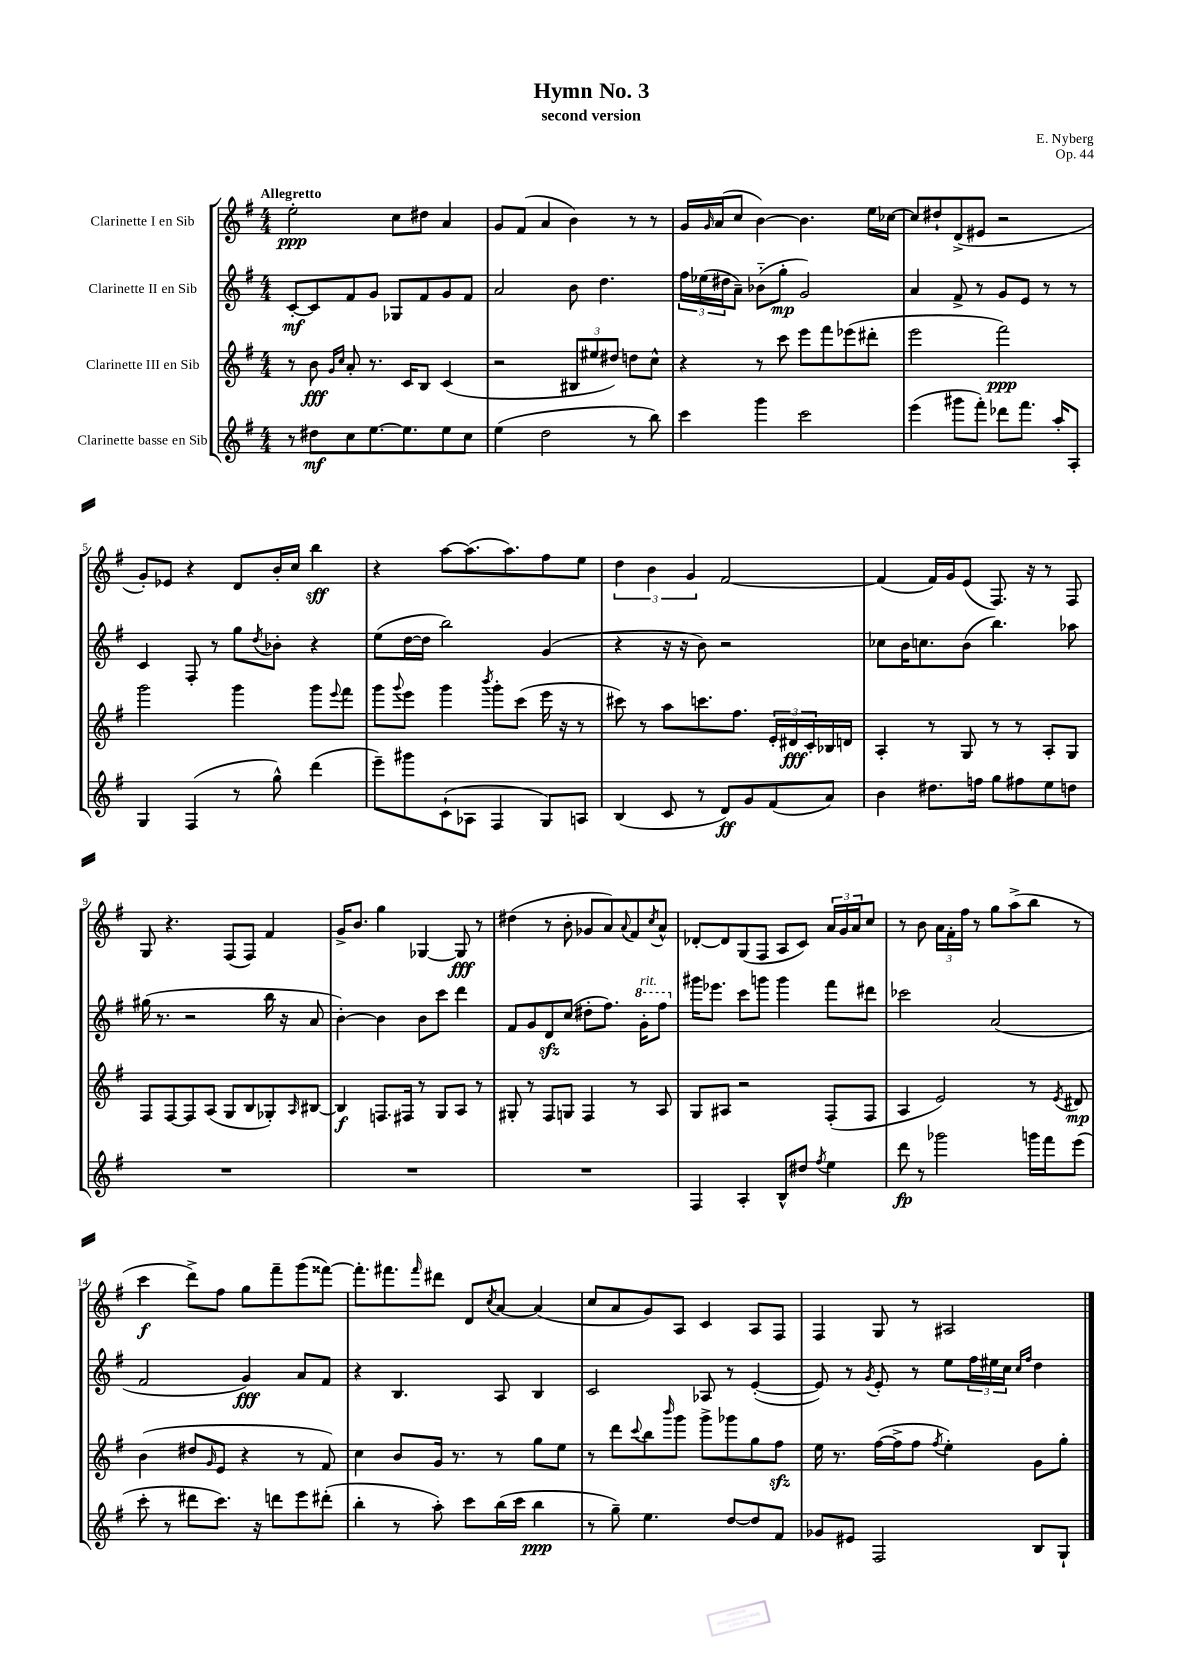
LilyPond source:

\header { title = "Hymn No. 3" composer = "E. Nyberg" subtitle = "second version" opus = "Op. 44" }
<<
\new StaffGroup <<
\new Staff = "s0" \with { instrumentName = "Clarinette I en Sib" } {
    \clef treble \key g \major \numericTimeSignature \time 4/4 \tempo "Allegretto"
    e''2-.\ppp c''8 dis''8 a'4 |
    g'8 fis'8( a'4 b'4) r8 r8 |
    g'16 \grace { g'16 } a'16( c''8 b'4~) b'4. e''16 ces''16~ |
    ces''8 dis''8-! d'8->( eis'8 r2 |
    g'8-.) ees'8 r4 d'8 b'16-. c''16 b''4\sff |
    r4 a''8~ a''8.( a''8.) fis''8 e''8 |
    \tuplet 3/2 { d''4 b'4 g'4 } fis'2~ |
    fis'4( fis'16) g'16 e'8( fis8.) r16 r8 fis8 |
    g8 r4. fis8( fis8) fis'4 |
    g'16-> b'8. g''4 ges4~ ges8\fff r8 |
    dis''4( r8 b'8-. ges'8 a'8) \appoggiatura { a'8 } fis'8 \acciaccatura { c''8 } a'8-^ |
    des'8~-. des'8 g8( fis8 a8 c'8) \tuplet 3/2 { a'16 g'16 a'16 } c''8 |
    r8 b'8 \tuplet 3/2 { a'16 fis'16-. fis''16 } r8 g''8 a''8->( b''8 r8 |
    c'''4\f d'''8->) fis''8 g''8 fis'''8-- g'''8( fisis'''8~) |
    fisis'''8.-. fis'''8. \grace { fis'''16 } dis'''8 d'8 \acciaccatura { c''8 } a'8~ a'4( |
    c''8 a'8 g'8) a8 c'4 a8 fis8 |
    fis4 g8 r8 ais2 \bar "|." |
}
\new Staff = "s1" \with { instrumentName = "Clarinette II en Sib" } {
    \clef treble \key g \major \numericTimeSignature \time 4/4
    c'8~-.\mf c'8 fis'8 g'8 ges8 fis'8 g'8 fis'8 |
    a'2 b'8 d''4. |
    \tuplet 3/2 { fis''16 ees''16( dis''16 } a'8--) bes'8-_( g''8-.\mp g'2) |
    a'4 fis'8-> r8 g'8 e'8 r8 r8 |
    c'4 fis8-. r8 g''8 \acciaccatura { d''8 } bes'8-. r4 |
    e''8( d''16~ d''16 b''2) g'4( |
    r4 r16 r16 b'8) r2 |
    ces''8 b'16 c''8. b'8( b''4.) aes''8 |
    gis''16( r8. r2 b''16 r16 a'8 |
    b'4~-.) b'4 b'8 c'''8 d'''4 |
    fis'8 g'8 d'8\sfz c''8( dis''8-. fis''8.) \ottava #1 g''16-.^\markup { \italic "rit." } fis'''8 \ottava #0 |
    gis'''16 ees'''8. c'''8 g'''8 g'''4 fis'''8 dis'''8 |
    ces'''2 a'2( |
    fis'2 g'4\fff) a'8 fis'8 |
    r4 b4. a8 b4 |
    c'2 aes8 r8 e'4~-.( |
    e'8) r8 \acciaccatura { g'8 } e'8-. r8 e''8 \tuplet 3/2 { fis''16 eis''16 c''16 } \grace { c''16 fis''16 } d''4 \bar "|." |
}
\new Staff = "s2" \with { instrumentName = "Clarinette III en Sib" } {
    \clef treble \key g \major \numericTimeSignature \time 4/4
    r8 b'8\fff \grace { g'16 c''16 } a'8-. r8. c'16 b8 c'4( |
    r2 \tuplet 3/2 { bis8 eis''8 dis''8) } d''8 c''8-^ |
    r4 r8 c'''8 e'''8 fis'''8 ees'''8( dis'''8-. |
    e'''2 fis'''2\ppp) |
    g'''2 g'''4 g'''8 \appoggiatura { e'''8 } fis'''8 |
    g'''8 \appoggiatura { g'''8 } e'''8 g'''4 \acciaccatura { b'''8 } g'''8-. c'''8( e'''16 r16 r8 |
    cis'''8) r8 a''8 c'''8. fis''8. \tuplet 3/2 { e'16-. dis'16\fff c'16-. } bes16 d'16 |
    a4-. r8 g8 r8 r8 a8-. g8 |
    fis8 fis8~ fis8 a8( g8 b8 ges8-.) \grace { a16 } bis8~ |
    bis4\f f8. fis16 r8 g8 a8 r8 |
    gis8-. r8 fis8 g8 fis4 r8 a8 |
    g8 ais8 r2 fis8-.( fis8 |
    a4 e'2) r8 \acciaccatura { e'8 } dis'8\mp |
    b'4( dis''8 \grace { g'16 } e'8 r4 r8 fis'8) |
    c''4 b'8 g'16 r8. r8 g''8 e''8 |
    r8 d'''8 \appoggiatura { c'''8 } b''8 \grace { b'''16 } g'''8 g'''8-> ges'''8 g''8 fis''8\sfz |
    e''16 r8. fis''16~( fis''16-> fis''8 \acciaccatura { fis''8 } e''4-.) g'8 g''8-. \bar "|." |
}
\new Staff = "s3" \with { instrumentName = "Clarinette basse en Sib" } {
    \clef treble \key g \major \numericTimeSignature \time 4/4
    r8 dis''8\mf c''8 e''8.~ e''8. e''8 c''8 |
    e''4( d''2 r8 b''8) |
    c'''4 g'''4 c'''2 |
    e'''4( gis'''8 fis'''8-.) des'''8 fis'''8. a''16-. a8-. |
    g4 fis4( r8 g''8-^) d'''4( |
    e'''8--) gis'''8 c'8-!( aes8 fis4 g8) a8 |
    b4( c'8 r8 d'8\ff) g'8 fis'8( a'8) |
    b'4 dis''8. f''16 g''8 fis''8 e''8 d''8 |
    R1 |
    R1 |
    R1 |
    fis4 a4-. b8-^ dis''8 \acciaccatura { fis''8 } e''4 |
    d'''8\fp r8 ges'''2 g'''16 fis'''16 e'''8( |
    c'''8-. r8 dis'''8 c'''8.) r16 d'''8 e'''8 dis'''8-.( |
    b''4-. r8 a''8-.) c'''8 b''16( c'''16 b''4\ppp |
    r8 g''8--) e''4. d''8~ d''8 fis'8 |
    ges'8 eis'8 fis2 b8 g8-! \bar "|." |
}
>>
>>
